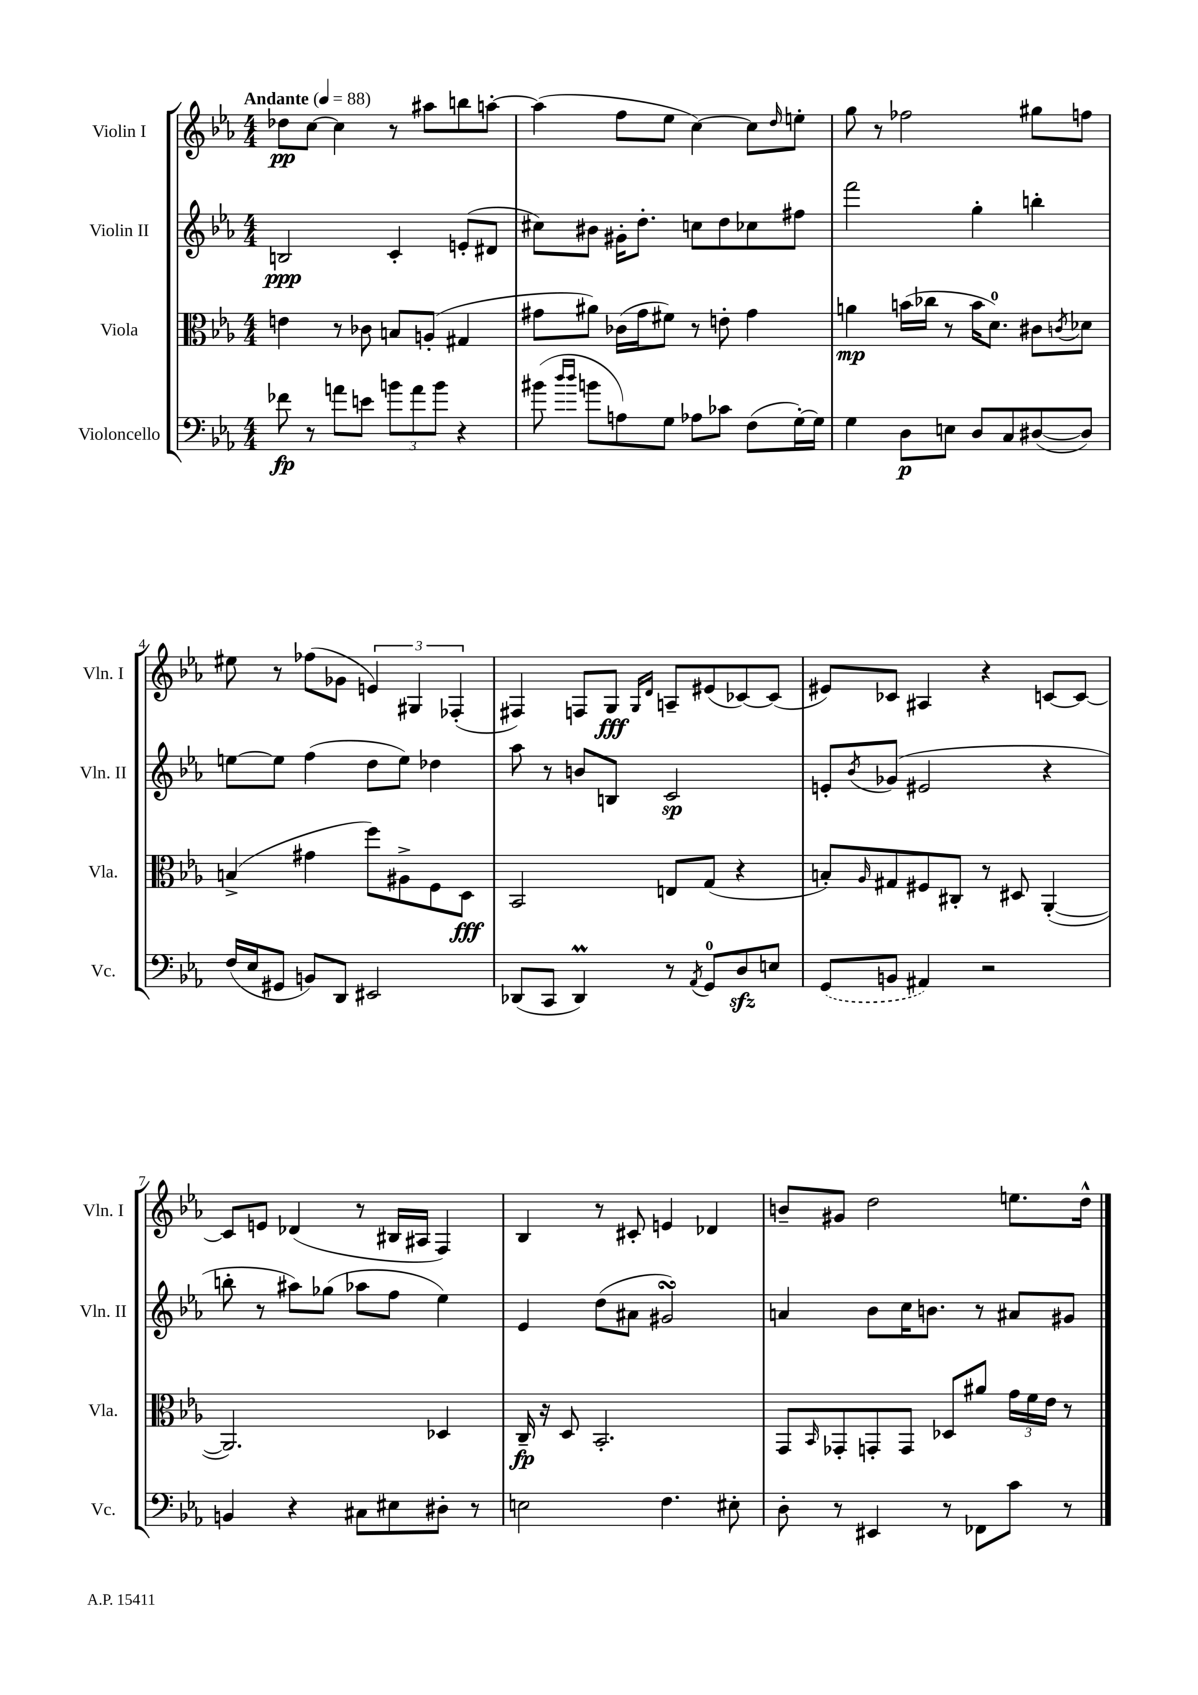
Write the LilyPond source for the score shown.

<<
\new StaffGroup <<
\new Staff = "s0" \with { instrumentName = "Violin I" shortInstrumentName = "Vln. I" } {
    \clef treble \key ees \major \numericTimeSignature \time 4/4 \tempo "Andante" 4 = 88
    des''8\pp c''8~ c''4 r8 ais''8 b''8 a''8~-. |
    a''4( f''8 ees''8 c''4~) c''8 \grace { d''16 } e''8-. |
    g''8 r8 fes''2 gis''8 f''8 |
    eis''8 r8 fes''8( ges'8 \tuplet 3/2 { e'4) gis4 fes4-.( } |
    fis4) f8 g8\fff \grace { g16 d'16 } a8-- eis'8( ces'8~) ces'8( |
    eis'8) ces'8 ais4 r4 c'8~ c'8~ |
    c'8 e'8 des'4( r8 bis16 ais16 f4) |
    bes4 r8 cis'8-. e'4 des'4 |
    b'8-- gis'8 d''2 e''8. d''16-^ \bar "|." |
}
\new Staff = "s1" \with { instrumentName = "Violin II" shortInstrumentName = "Vln. II" } {
    \clef treble \key ees \major \numericTimeSignature \time 4/4
    b2\ppp c'4-. e'8-.( dis'8 |
    cis''8) bis'8 gis'16-. d''8.-. c''8 d''8 ces''8 fis''8 |
    f'''2 g''4-. b''4-. |
    e''8~ e''8 f''4( d''8 e''8) des''4 |
    aes''8 r8 b'8 b8 c'2\sp |
    e'8-. \acciaccatura { bes'8 } ges'8( eis'2 r4 |
    b''8-. r8 ais''8) ges''8( aes''8 f''8 ees''4) |
    ees'4 d''8( ais'8 gis'2\turn) |
    a'4 bes'8 c''16 b'8. r8 ais'8 gis'8 \bar "|." |
}
\new Staff = "s2" \with { instrumentName = "Viola" shortInstrumentName = "Vla." } {
    \clef alto \key ees \major \numericTimeSignature \time 4/4
    e'4 r8 ces'8 b8 a8-.( gis4 |
    gis'8 ais'8) ces'16( gis'16 fis'8) r8 e'8-. gis'4 |
    a'4\mp b'16( ces''16 r8 b'16 d'8.-0) cis'8 \acciaccatura { c'8 } des'8 |
    b4->( gis'4 f''8) ais8-> f8 d8\fff |
    bes,2 e8 g8( r4 |
    b8-.) \grace { aes16 } gis8 fis8 cis8-. r8 dis8 aes,4~-.( |
    aes,2.) des4 |
    c16--\fp r16 d8 bes,2.-. |
    g,8 \grace { bes,16 } ges,8-. g,8-. g,8 des8 ais'8 \tuplet 3/2 { g'16 f'16 ees'16 } r8 \bar "|." |
}
\new Staff = "s3" \with { instrumentName = "Violoncello" shortInstrumentName = "Vc." } {
    \clef bass \key ees \major \numericTimeSignature \time 4/4
    fes'8\fp r8 a'8 e'8 \tuplet 3/2 { b'8 a'8 b'8 } r4 |
    bis'8( \grace { d''16 d''16 } b'8 a8) g8 aes8 ces'8 f8( g16~-.) g16 |
    g4 d8\p e8 d8 c8 dis8~( dis8) |
    f16( ees16 gis,8 b,8) d,8 eis,2 |
    des,8( c,8 des,4\prall) r8 \acciaccatura { aes,8 } g,8-0 d8\sfz e8 |
    \once \slurDashed g,8( b,8 ais,4) r2 |
    b,4 r4 cis8 eis8 dis8-. r8 |
    e2 f4. eis8-. |
    d8-. r8 eis,4 r8 fes,8 c'8 r8 \bar "|." |
}
>>
>>
